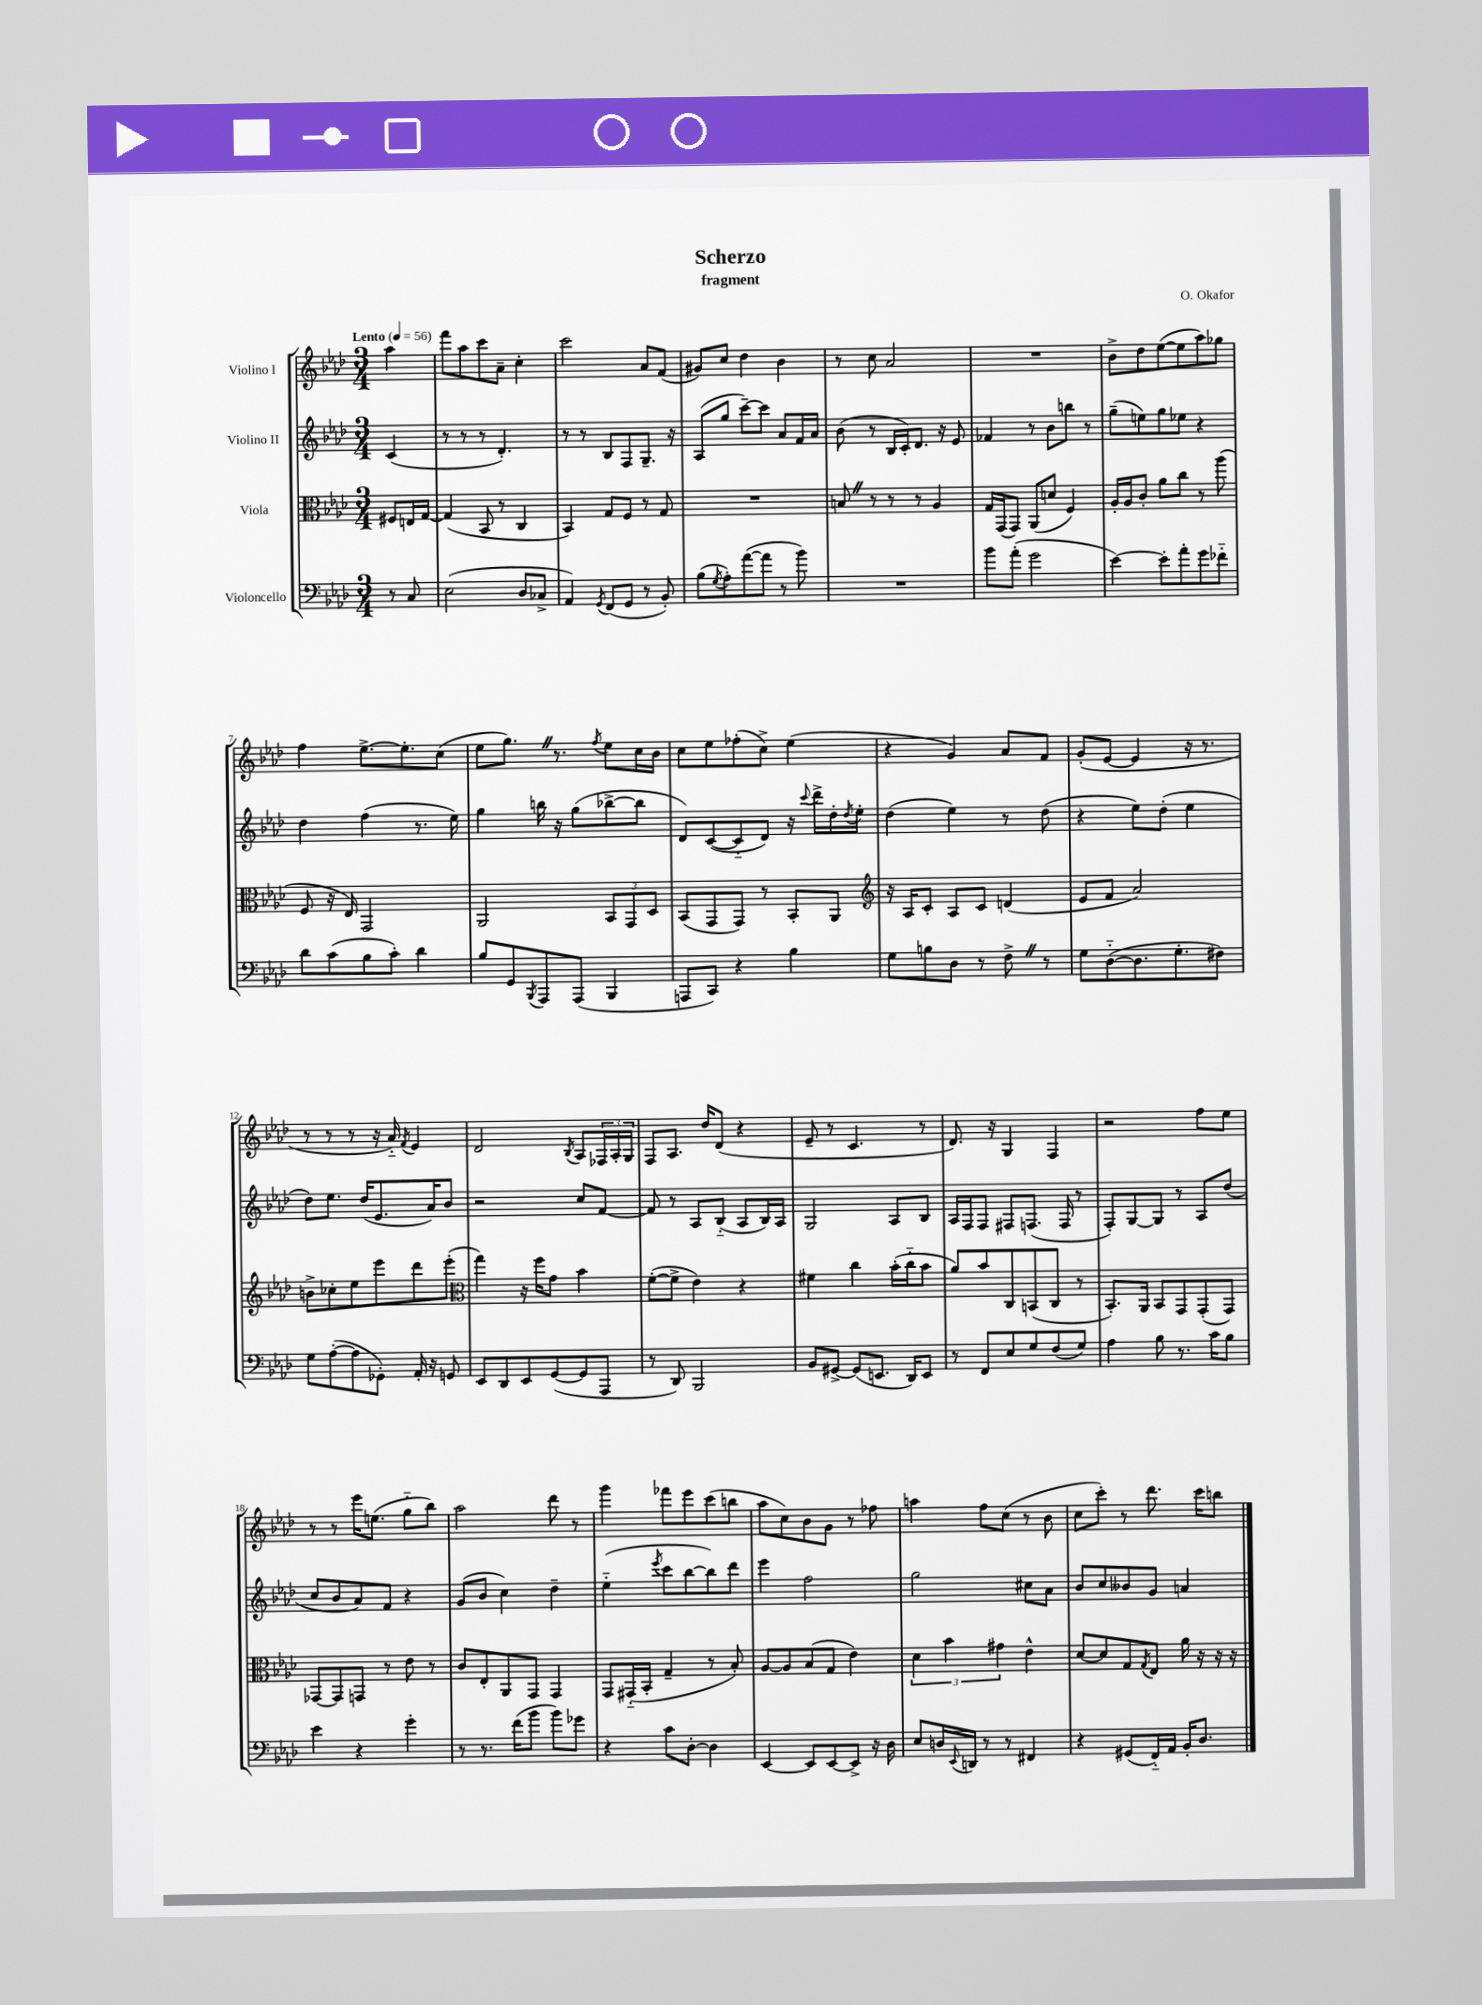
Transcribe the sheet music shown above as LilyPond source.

\header { title = "Scherzo" composer = "O. Okafor" subtitle = "fragment" }
<<
\new StaffGroup <<
\new Staff = "s0" \with { instrumentName = "Violino I" } {
    \clef treble \key aes \major \numericTimeSignature \time 3/4 \partial 4 \tempo "Lento" 4 = 56
    aes''4 |
    f'''8 aes''8 c'''8 aes'8-- c''4-. |
    c'''2 aes'8 f'8( |
    gis'8) c''8 des''4 bes'4 |
    r8 c''8 aes'2 |
    R2. |
    bes'8-> des''8 ees''8~( ees''8 aes''8) ges''8 |
    f''4 ees''8.~-> ees''8.-. c''8( |
    ees''8 g''8.) \once \override BreathingSign.text = \markup { \musicglyph "scripts.caesura.straight" } \breathe r8. \acciaccatura { f''8 } ees''8 c''16 bes'16 |
    c''8 ees''8 fes''8-.( c''8->) ees''4( |
    r4 g'4) aes'8 f'8 |
    g'8-.( ees'8~ ees'4 r16 r8. |
    r8 r8 r8 r16 aes'16-_) \acciaccatura { f'8 } ees'4 |
    des'2 \acciaccatura { bes8 } aes8 \tuplet 3/2 { fes16 aes16-. g16 } |
    f8 aes8. des''16 des'8( r4 |
    ees'8-- r8 c'4. r8 |
    des'8.) r16 g4 f4 |
    r2 f''8 ees''8 |
    r8 r8 ees'''16 e''8.( g''8-_ bes''8) |
    aes''2 des'''8 r8 |
    g'''4 fes'''8 ees'''8 c'''8( b''8 |
    aes''8 c''8) bes'8 g'8 r8 fes''8 |
    a''4 f''8 c''8( r8 bes'8 |
    c''8 c'''8-.) r8 des'''8. c'''16 b''8 \bar "|." |
}
\new Staff = "s1" \with { instrumentName = "Violino II" } {
    \clef treble \key aes \major \numericTimeSignature \time 3/4 \partial 4
    c'4( |
    r8 r8 r8 des'4.-.) |
    r8 r8 bes8 f8 g8.-- r16 |
    aes8( g''8 c'''8~--) c'''8 aes'8 f'16 aes'16 |
    bes'8( r8 bes16 c'16-.) des'8. r16 ees'8 |
    fes'4 r8 bes'8 b''8 r8 |
    g''8--( e''8) g''8 ees''8 r4 |
    des''4 f''4( r8. ees''16) |
    g''4 b''16 r16 g''8( bes''8~-> bes''8 |
    des'8) c'8~( c'8-_ des'8) r16 \appoggiatura { c'''8 } des'''16-> des''16-. \acciaccatura { des''8 } ees''16-. |
    des''4( ees''4) r8 des''8( |
    r4 ees''8) des''8-.( ees''4 |
    des''8) ees''8. des''16( ees'8. aes'16) bes'8 |
    r2 c''8 f'8~ |
    f'8 r8 aes8 bes8-_( aes8 bes16) aes16 |
    g2 aes8 bes8 |
    aes16 f16 f8 fis8 f8.( f16 r8 |
    f8-.) g8~ g8 r8 aes8 des''8( |
    c''8 bes'8 aes'8) f'8 r4 |
    g'8( bes'8 c''4) des''4-- |
    ees''4-_( \acciaccatura { ees'''8 } c'''8 bes''8~ bes''8) des'''8 |
    ees'''4 f''2 |
    g''2 cis''8 aes'8 |
    bes'8 c''8 beses'8 g'8 a'4 \bar "|." |
}
\new Staff = "s2" \with { instrumentName = "Viola" } {
    \clef alto \key aes \major \numericTimeSignature \time 3/4 \partial 4
    fis8 e16 g16~ |
    g4( bes,8 r8 c4 |
    bes,4) g8 f8 r8 g8 |
    R2. |
    b8 \once \override BreathingSign.text = \markup { \musicglyph "scripts.caesura.straight" } \breathe r8 r8 r8 aes4 |
    g16 g,16( g,8) aes,8( d'8 f4) |
    aes16-. aes16 c'8-. aes'8 c''8 r8 aes''8( |
    f8 r16 ees16) g,2 |
    aes,2 \tuplet 3/2 { bes,8 g,8 des8 } |
    bes,8( g,8 g,8) r8 bes,8-. aes,8 |
    \clef treble r16 aes16 c'8-. aes8 c'8 d'4( |
    ees'8 f'8 aes'2) |
    b'8-> ces''8-. ees''8 ees'''8 des'''8 ees'''8-.( |
    \clef alto g''4) r16 f''16 g'8 bes'4 |
    f'8~-.( f'8-> ees'4) r4 |
    fis'4 c''4 bes'16-.( c''16-_ bes'8 |
    aes'8) bes'8 c8 b,8( c8 r8 |
    bes,8.-.) aes,16 bes,8 g,8 g,8-.( g,8) |
    ges,8~ ges,8 g,8 r8 ees'8 r8 |
    c'8 ees8-. aes,8 g,8 g,4 |
    g,8 gis,16-_( bes,16-. g4-- r8 bes8-.) |
    aes8~ aes8 bes8( g8 ees'4) |
    \tuplet 3/2 { des'4 bes'4 gis'4 } ees'4-^ |
    des'8~ des'8 g8 \acciaccatura { g8 } ees8 aes'16 r16 r16 r16 \bar "|." |
}
\new Staff = "s3" \with { instrumentName = "Violoncello" } {
    \clef bass \key aes \major \numericTimeSignature \time 3/4 \partial 4
    r8 c8 |
    ees2( des8 ces8-> |
    aes,4) \acciaccatura { g,8 } f,8( g,8 r8 bes,8-.) |
    bes8( \acciaccatura { g8 } aes8-.) aes'8~( aes'8 r8 bes'8) |
    R2. |
    bes'8 aes'8-.( g'2 |
    ees'4~) ees'8-. aes'8-. g'8 fes'8-_ |
    des'8 c'8( bes8 c'8-.) des'4 |
    bes8 g,8 \acciaccatura { bes,,8 } aes,,8 aes,,8( bes,,4 |
    a,,8 c,8) r4 bes4 |
    g8 b8 des8 r8 f8-> \once \override BreathingSign.text = \markup { \musicglyph "scripts.caesura.straight" } \breathe r8 |
    g8 des8~-_( des8. g8.-. fis8) |
    g8 aes8~-.( aes8 ges,8-.) aes,16-. r16 g,8 |
    ees,8 des,8 ees,8 g,8~( g,8 aes,,8 |
    r8 des,8) bes,,2 |
    bes,8 gis,8~-> gis,8( e,8. des,16) e,8 |
    r8 f,8 ees8 g8 f8( g8) |
    aes4 bes8 r8. c'16 bes8 |
    ees'4 r4 g'4-. |
    r8 r8. f'16( bes'8 bes'8) ges'8 |
    r4 c'8 des8~-. des4 |
    ees,4~ ees,8 ees,8~ ees,8-> r16 des16 |
    ees8 d16 \appoggiatura { ees,8 } d,16 r8 r8 fis,4 |
    r4 gis,8( f,16-_) aes,16 bes,16-. des8. \bar "|." |
}
>>
>>
